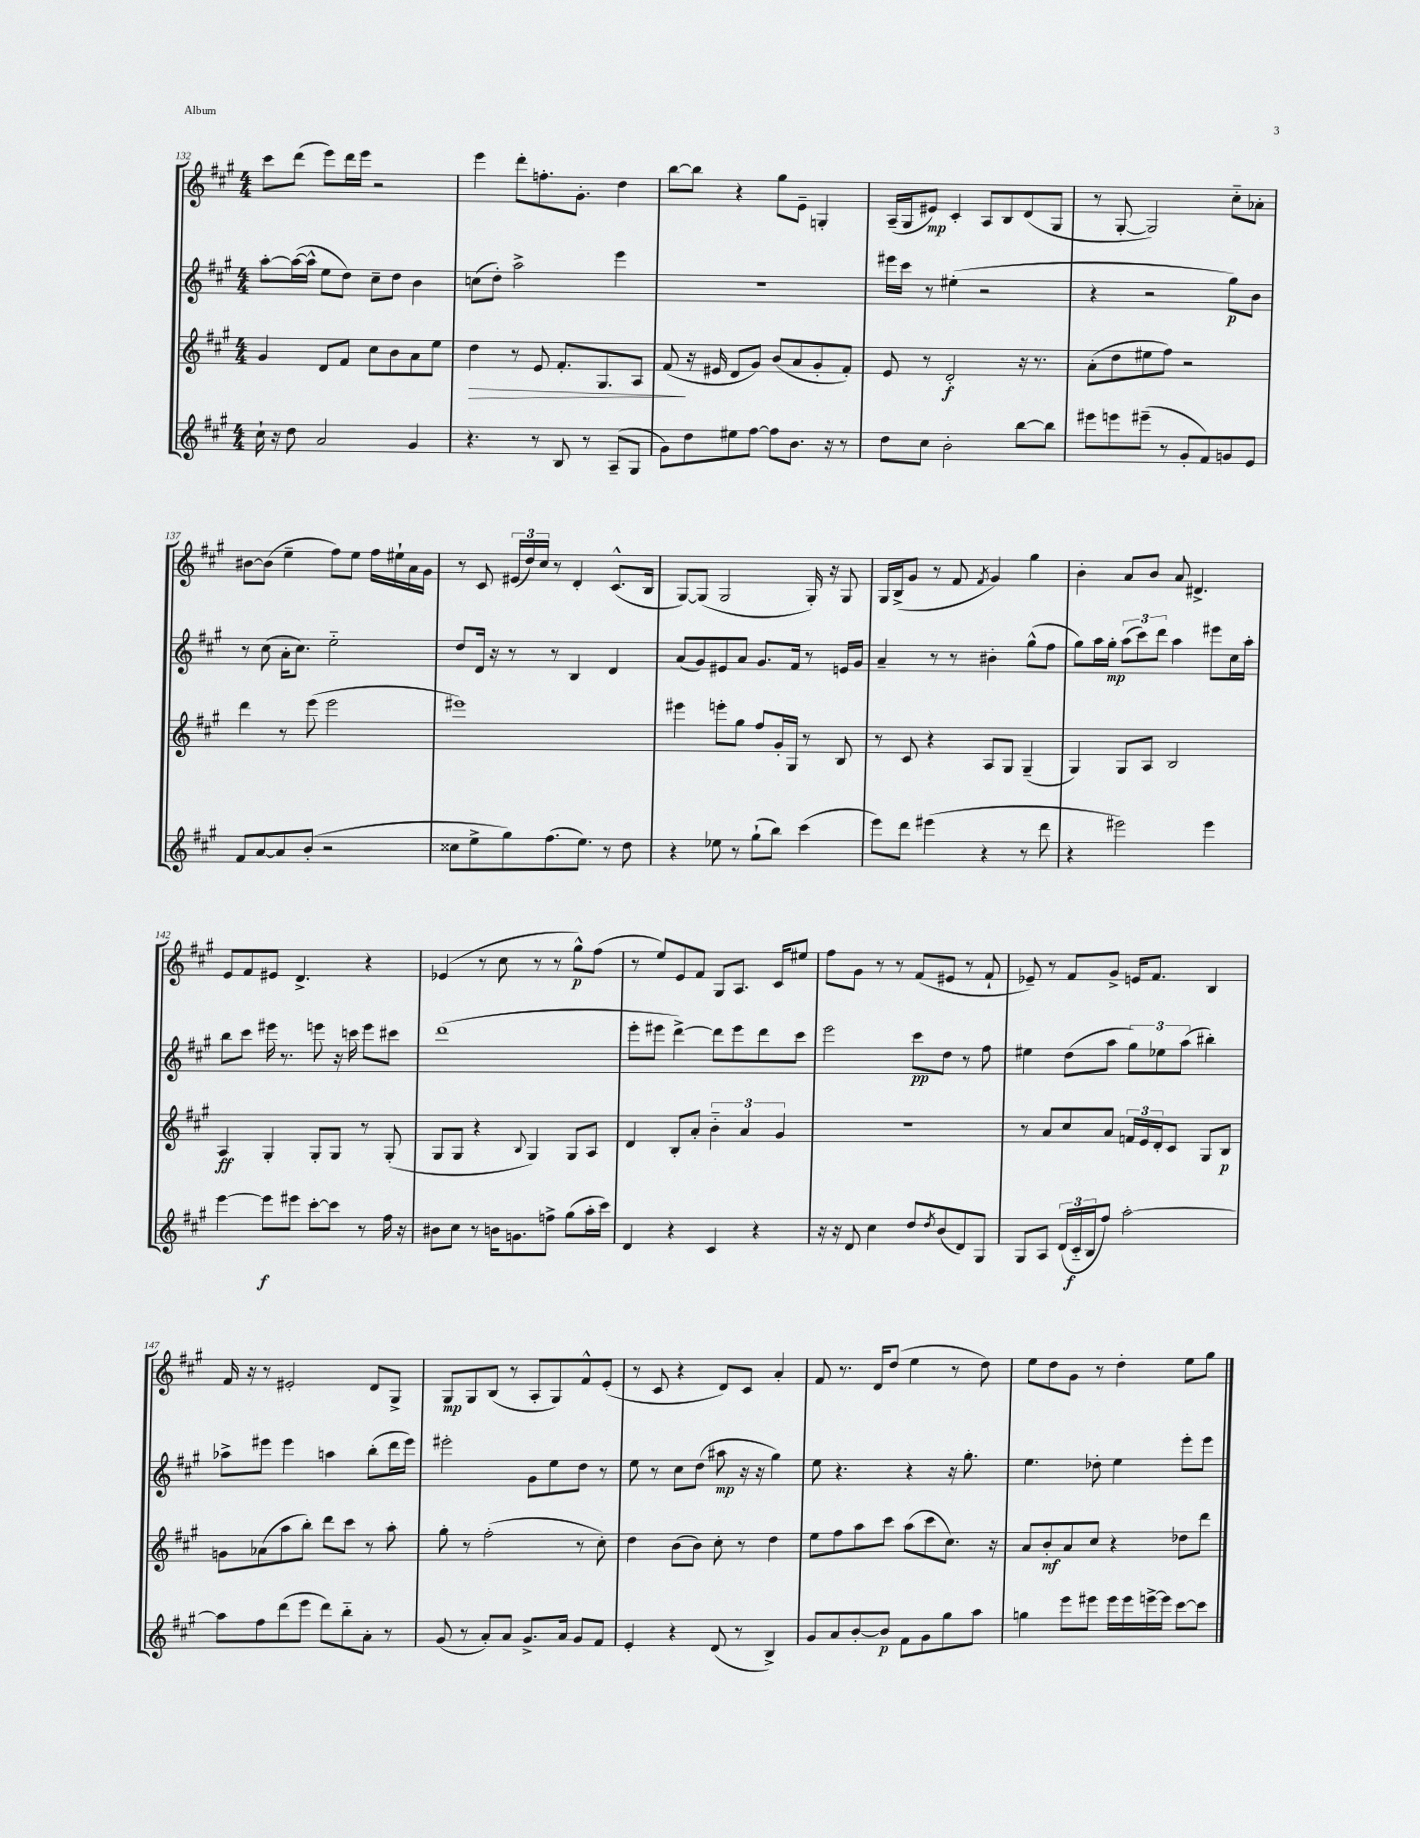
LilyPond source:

<<
\new StaffGroup <<
\new Staff = "s0" {
    \clef treble \key a \major \numericTimeSignature \time 4/4
    cis'''8 d'''8( e'''8) d'''16 e'''16 r2 |
    e'''4 d'''8-. f''8.-. gis'8.-. d''4 |
    b''8~ b''8 r4 gis''8 e'8-- g4-. |
    a16--( gis16 eis'8\mp) cis'4-. a8 b8 d'8( gis8 |
    r8 gis8~-. gis2) cis''8-_ aes'8-. |
    bis'8~ bis'8( e''4-- fis''8) e''8 fis''16 eis''16-! a'16 gis'16 |
    r8 cis'8 \tuplet 3/2 { eis'16( d''16) cis''16 } r8 d'4-. cis'8.-^( b16 |
    gis8~) gis8( gis2 gis16-.) r16 gis8 |
    gis16 b16->( gis'8 r8 fis'8 \acciaccatura { fis'8 } gis'4) gis''4 |
    b'4-. a'8 b'8 a'8 dis'4.-> |
    e'8 fis'8 eis'8 d'4.-> r4 |
    ees'4( r8 cis''8 r8 r8 gis''8-^\p) fis''8( |
    r8 e''8) e'8 fis'8 gis8 a8. cis'16 eis''8 |
    fis''8 gis'8 r8 r8 fis'8( eis'8 r8 fis'8-! |
    ees'8--) r8 fis'8 gis'8-> e'16 fis'8. b4 |
    fis'16 r16 r8 eis'2-. d'8 gis8-> |
    gis8\mp gis8 b8( r8 a8-. gis8) fis'8-^ e'8-.( |
    r8 cis'8 r4 d'8) cis'8 a'4-. |
    fis'8 r8. d'16 d''8( e''4 r8 d''8) |
    e''8 d''8 gis'8 r8 d''4-. e''8 gis''8 \bar "|." |
}
\new Staff = "s1" {
    \clef treble \key a \major \numericTimeSignature \time 4/4
    a''8~-. a''16~( a''16-^ e''8 d''8) cis''8-- d''8 b'4 |
    c''8( d''8-.) a''2-> e'''4 |
    R1 |
    eis'''16 cis'''16 r8 eis''4-.( r2 |
    r4 r2 gis''8\p) b'8 |
    r8 cis''8( a'16-. cis''8.) e''2-_ |
    d''8 d'16 r16 r8 r8 b4 d'4 |
    a'8( gis'8) eis'8 a'8 gis'8. fis'16 r8 e'16 gis'16 |
    a'4-- r8 r8 bis'4-. gis''8-^( fis''8 |
    gis''8) a''16 gis''16-.\mp \tuplet 3/2 { a''8( cis'''8) d'''8 } a''4 eis'''8 cis''16 a''16-. |
    b''8 cis'''8 eis'''16 r8. e'''8 r16 c'''16 e'''8 cis'''8 |
    d'''1( |
    e'''8-. eis'''8 d'''4~->) d'''8 eis'''8 d'''8 cis'''8 |
    e'''2 cis'''8\pp d''8 r8 fis''8 |
    eis''4 d''8( a''8 \tuplet 3/2 { gis''8) ees''8 a''8( } bis''4-.) |
    aes''8-> eis'''8 eis'''4 a''4 b''8-.( d'''16 eis'''16) |
    eis'''2-. gis'8 e''8 d''8 r8 |
    e''8 r8 cis''8 d''8( ais''8\mp r16 r16 gis''4) |
    e''8 r4. r4 r16 gis''8.-. |
    e''4. des''8-. e''4 e'''8-. e'''8 \bar "|." |
}
\new Staff = "s2" {
    \clef treble \key a \major \numericTimeSignature \time 4/4
    gis'4 d'8 fis'8 cis''8 b'8 a'8 e''8 |
    d''4\> r8 e'8 fis'8.-. gis8. a8 |
    fis'8\!( r16 eis'16 d'8 gis'8) b'8( a'8 gis'8-. fis'8-.) |
    e'8 r8 d'2-.\f r16 r8. |
    a'8-.( d''8 eis''8 fis''8) r2 |
    d'''4 r8 e'''8( e'''2 |
    eis'''1) |
    eis'''4 e'''8-. gis''8 fis''8 gis'16-. gis16 r8 b8 |
    r8 cis'8 r4 a8 gis8 gis4--( |
    gis4) gis8 a8 b2 |
    a4\ff gis4-. gis8-. gis8 r8 gis8-.( |
    gis8 gis8 r4 \appoggiatura { b8 } gis4) gis8 a8 |
    d'4 b8-. a'8-. \tuplet 3/2 { b'4-_ a'4 gis'4 } |
    R1 |
    r8 a'8 cis''8 a'8 \tuplet 3/2 { f'16 e'16 d'16-. } cis'8 gis8 b8\p |
    g'8 aes'8( a''8 b''8-.) d'''8 cis'''8 r8 a''8-. |
    gis''8-. r8 fis''2-.( r8 cis''8-.) |
    d''4 b'8( b'8) cis''8-. r8 d''4 |
    e''8 fis''8 a''8 cis'''8 a''8( cis'''8 cis''8.) r16 |
    a'8 b'8-.\mf a'8 cis''8 r4 des''8 d'''8 \bar "|." |
}
\new Staff = "s3" {
    \clef treble \key a \major \numericTimeSignature \time 4/4
    cis''16-! r16 d''8 a'2 gis'4 |
    r4. r8 b8 r8 a8--( gis8 |
    gis'8) d''8 eis''8 fis''8~ fis''8 b'8. r16 r8 |
    d''8 cis''8 b'2-. b''8~ b''8 |
    eis'''8 e'''8 eis'''8--( r8 gis'8-. fis'8) g'8 e'8 |
    fis'8 a'8~ a'8 b'8-.( r2 |
    cisis''8 e''8-> gis''8) fis''8.( e''8.) r8 d''8 |
    r4 ees''8 r8 gis''8-!( b''8) cis'''4( |
    e'''8) d'''8 eis'''4( r4 r8 d'''8 |
    r4 eis'''2) eis'''4 |
    e'''4~ e'''8\f eis'''8 cis'''8~-. cis'''8 r8 fis''16 r16 |
    bis'8 cis''8 r8 b'16 g'8. f''8-> gis''8( a''16-. cis'''16) |
    d'4 r4 cis'4 r4 |
    r16 r16 d'8 cis''4 d''8 \acciaccatura { d''8 } b'8( d'8) gis8 |
    gis8 a8 \tuplet 3/2 { d'16( cis'16-_\f b16 } fis''8) a''2~-. |
    a''8 fis''8 d'''8( e'''8 d'''8) b''8-_ a'8-. r8 |
    gis'8( r8 a'8-.) a'8 gis'8.-> a'16 gis'8 fis'8 |
    e'4-. r4 d'8( r8 b4->) |
    gis'8 a'8 b'8~-. b'8\p fis'8 gis'8 gis''8 a''8 |
    g''4 e'''8 eis'''8 eis'''16 eis'''16 e'''16~-> e'''16 cis'''8~ cis'''8 \bar "|." |
}
>>
>>
\layout { \context { \Score currentBarNumber = #132 } }
